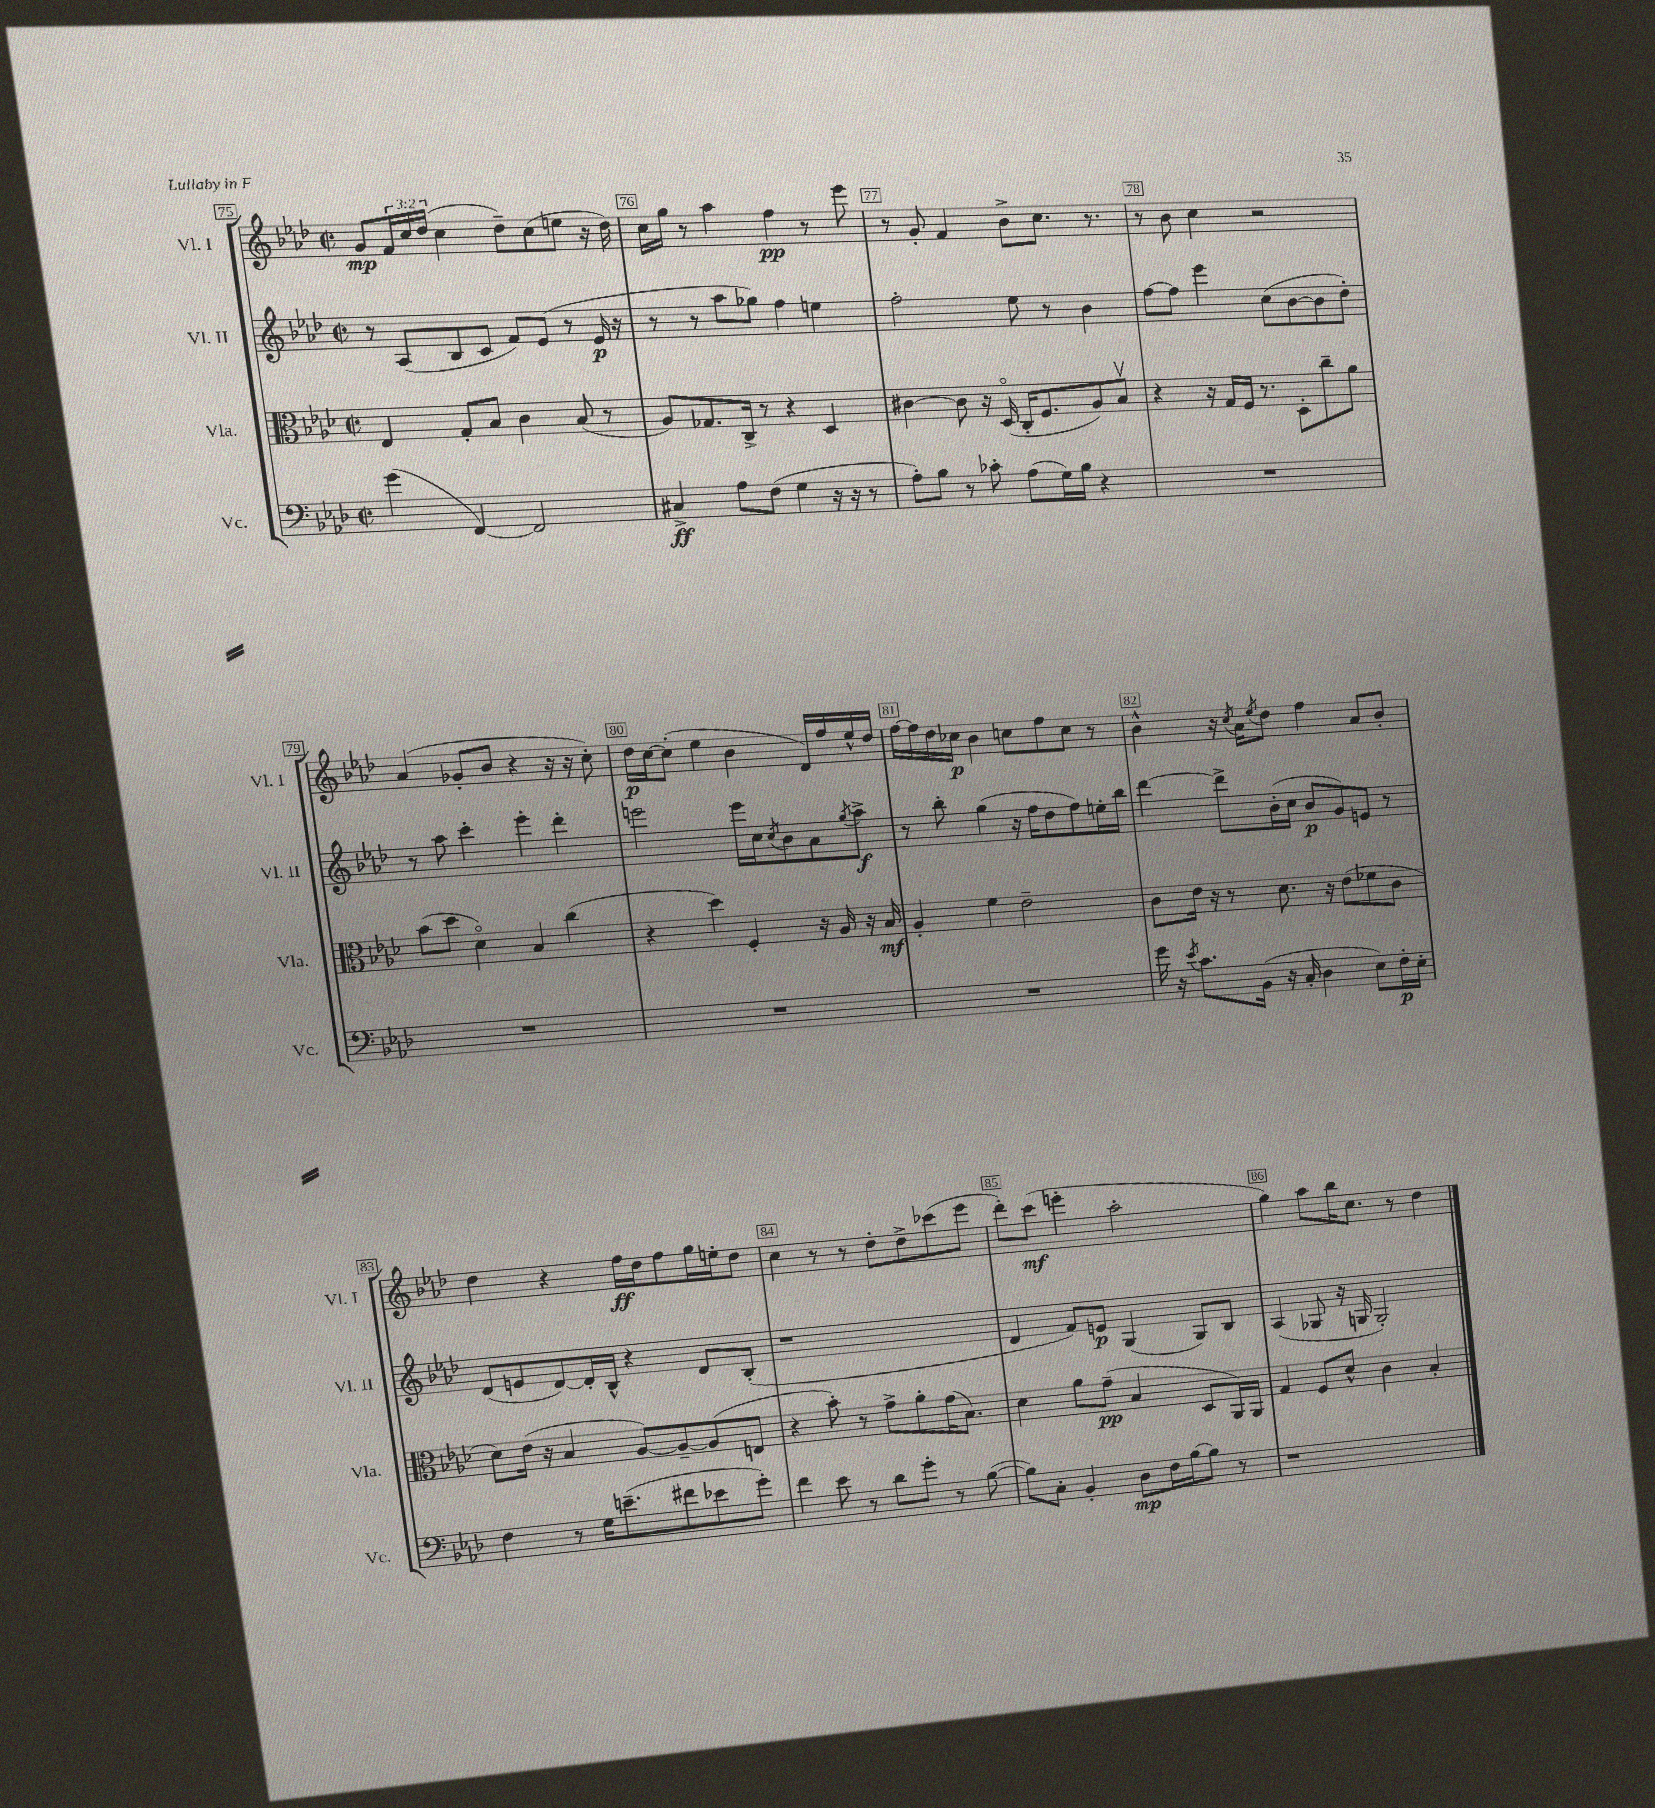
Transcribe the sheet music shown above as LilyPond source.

<<
\new StaffGroup <<
\new Staff = "s0" \with { instrumentName = "Vl. I" shortInstrumentName = "Vl. I" } {
    \clef treble \key aes \major \defaultTimeSignature \time 2/2 \override Staff.TupletNumber.text = #tuplet-number::calc-fraction-text
    g'8\mp \tuplet 3/2 { f'16 c''16 des''16( } c''4 des''8--) c''8( e''8 r16 des''16) |
    c''16 g''16 r8 aes''4 f''4\pp r8 ees'''8 |
    r8 g'8-. f'4 bes'8-> c''8. r8. |
    r8 bes'8 c''4 r2 |
    aes'4( ges'8-. bes'8 r4 r16 r16 c''8-.) |
    des''16\p c''16~ c''8-.( ees''4 bes'4 des'16) f''16 ees''16-^ des''16 |
    f''16~ f''16 des''16 ces''16\p bes'4 c''8 f''8 c''8 r8 |
    bes'4-^ r16 \acciaccatura { c''8 } aes'16 \acciaccatura { ees''8 } des''8 f''4 aes'8 bes'8-. |
    des''4 r4 f''16\ff des''16 f''8 g''16 e''16-. des''8 |
    c''4 r8 r8 des''8-. des''8-> ces'''8( ees'''8 |
    des'''8-.) c'''8\mf( e'''4-. aes''2-. |
    g''4) aes''8 bes''16 c''8. r8 des''4 \bar "|." |
}
\new Staff = "s1" \with { instrumentName = "Vl. II" shortInstrumentName = "Vl. II" } {
    \clef treble \key aes \major \defaultTimeSignature \time 2/2
    r8 aes8( bes8 c'8 f'8) ees'8( r8 ees'16\p r16 |
    r8 r8 aes''8 ges''8) f''4 e''4 |
    f''2-. ees''8 r8 bes'4 |
    f''8~ f''8 ees'''4 c''8( bes'8~ bes'8 des''8-.) |
    r8 aes''8 c'''4-. ees'''4-. des'''4-. |
    e'''2 e'''16 c''16 \acciaccatura { c''8 } bes'8 aes'8 \acciaccatura { g''8 } aes''8->\f |
    r8 bes''8-. g''4( r16 f''16 des''8 f''8) e''16-. bes''16 |
    des'''4~ des'''8-> bes'16-.( c''16 bes'8\p g'8) e'8 r8 |
    des'8( e'8 des'8~) des'16-. bes16-^ r4 des'8 bes8-.( |
    r1 |
    des'4 f'8) e'8\p g4( g8) bes8 |
    aes4( ges8 r16 g16 g2-.) \bar "|." |
}
\new Staff = "s2" \with { instrumentName = "Vla." shortInstrumentName = "Vla." } {
    \clef alto \key aes \major \defaultTimeSignature \time 2/2
    ees4 g8-. bes8 c'4 bes8( r8 |
    aes8) ges8. c16-> r8 r4 des4 |
    cis'4~ cis'8 r16 des16\flageolet( c16-. f8. aes8) bes8\upbow |
    r4 r16 g16 f16 r8. des8-. c''8-- aes'8 |
    bes'8( des''8 des'4\flageolet) bes4 c''4( |
    r4 des''4) f4-. r16 aes16 r16 bes16\mf |
    aes4-. f'4 ees'2-- |
    c'8 ees'16 r16 r8 des'8. r16 ees'8( fes'8 c'8 |
    des'8) ees'16( r16 bes4 aes8~) aes8~-- aes8( e8 |
    r4 bes'8-.) r8 g'8-> aes'8-. g'16( bes8.) |
    des'4 aes'8 g'8--\pp( bes4 des8 aes,16) aes,16 |
    g4 f8 des'8-^ c'4 bes4-. \bar "|." |
}
\new Staff = "s3" \with { instrumentName = "Vc." shortInstrumentName = "Vc." } {
    \clef bass \key aes \major \defaultTimeSignature \time 2/2
    g'4( f,4~) f,2 |
    cis4->\ff aes8 f8( g4 r16 r16 r8 |
    aes8-.) bes8 r8 ces'8-. aes8( g16) bes16 r4 |
    R1 |
    R1 |
    R1 |
    R1 |
    g'16 r16 \acciaccatura { ees'8 } c'8. bes,16( r16 c16-. des4 ees8) f16-.\p ees16-. |
    f4 r8 g16 e'8.--( fis'8 ees'8 g'8-.) |
    f'4 ees'8 r8 des'8 g'8-. r8 bes8~( |
    bes8) c8-. bes,4-. des8\mp f16 bes16~ bes8 r8 |
    r1 \bar "|." |
}
>>
>>
\layout { \context { \Score currentBarNumber = #75 \override BarNumber.break-visibility = ##(#f #t #t) barNumberVisibility = #all-bar-numbers-visible \override BarNumber.stencil = #(make-stencil-boxer 0.1 0.3 ly:text-interface::print) } }
